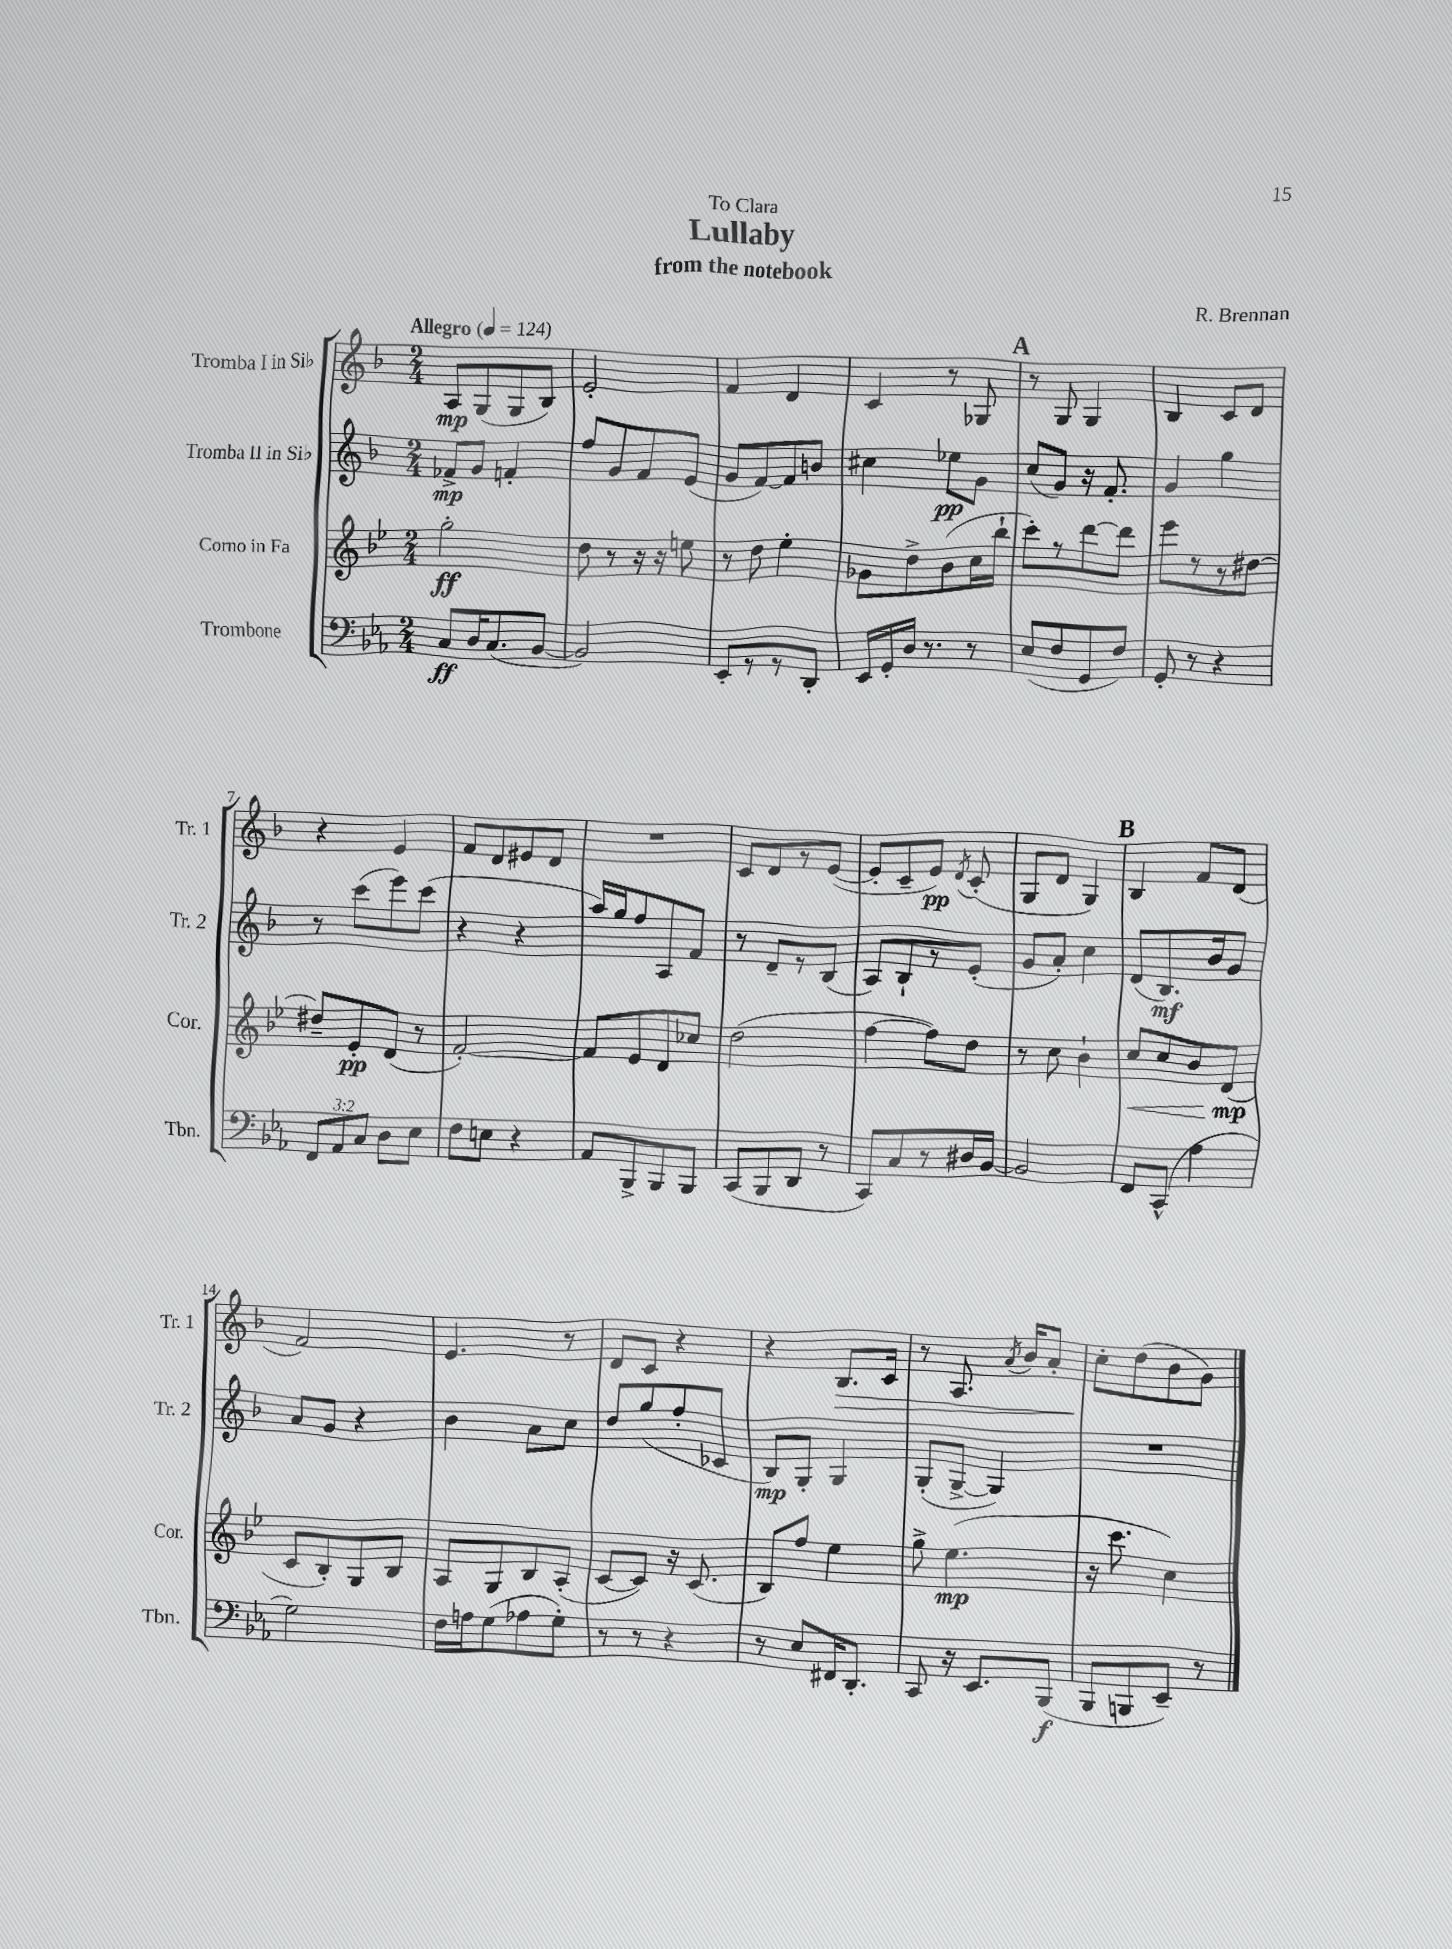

**kern	**kern	**kern	**kern
*staff4	*staff3	*staff2	*staff1
*clefF4	*clefG2	*clefG2	*clefG2
*k[b-e-a-]	*k[b-e-]	*k[b-]	*k[b-]
*M2/4	*M2/4	*M2/4	*M2/4
*MM124	*MM124	*MM124	*MM124
8C/L	2gg'\	8f-^/L	8A/L
16D/K	.	8g/J	(8G/
(8.C/	.	.	.
.	.	4f'/	8G/
[8BB-/J	.	.	8B-/J)
=	=	=	=
2BB-/])	8dd\	8ff/L	2e'/
.	8r	8g/	.
.	16r	8f/	.
.	16r	.	.
.	8ee\	(8e/J	.
=	=	=	=
8EE-'/L	8r	8g/L	4f/
8r	8dd\	[8f/)	.
8r	4ee-'\	8f/]	4d/
8DD'/J	.	8b/J	.
=	=	=	=
16EE-/LL	8g-\L	4cc#\	4c/
16GG'/	.	.	.
16D/JJ	8dd^\	.	.
8.r	.	.	.
.	(8b-\	8ee-\L	8r
8r	16cc\L	8g\J	8G-/
.	16bb-`\JJ	.	.
=	=	=	=
(8E-/L	8ccc'\L)	(8cc/L	8r
8F/	8r	8g/J)	8G/
8GG/	[8ddd\	16r	4G/
.	.	8.f'/	.
8F/J)	8ddd\]J	.	.
=	=	=	=
8GG'/	8eee-\L	4g/	4B-/
8r	8r	.	.
4r	8r	4gg\	8c/L
.	[8dd#\J	.	8d/J
=	=	=	=
12FF/L	8dd#~/]L	8r	4r
12AA-/	.	.	.
.	8e-'/	(8ccc\L	.
12C/J	.	.	.
8D\L	(8d/J	8eee\)	4e/
8E-\J	8r	(8ccc\J	.
=	=	=	=
8F\L	[2f'/)	4r	8f/L
8E\J	.	.	8d/
4r	.	4r	8e#/
.	.	.	8d/J
=	=	=	=
8AA-/L	8f/]L	16aa/LL)	2r
.	.	16gg/J	.
8BBB-^/	8e-/	8ff/	.
8BBB-/	8d/	8A/	.
8BBB-/J	8cc-/J	8f/J	.
=	=	=	=
(8CC/L	(2dd\	8r	8c/L
8BBB-/	.	8d~/L	8d/
8DD/J	.	8r	8r
8r	.	(8B-/J	([8e/J
=	=	=	=
8CC/L)	[4ff\	8A/L)	8e'/]L
8C/	.	8B-`/	8c~/
8r	8ff\]L)	8r	8e/J)
.	.	.	8qd/
16D#/L	8dd\J	(8e'/J	(8c'/
[16BB-/JJ	.	.	.
=	=	=	=
2BB-/]	8r	8g/L	8G/L
.	8cc\	8a'/J)	8d/J
.	4b-`\	4cc\	4G/)
=	=	=	=
8FF/L	8cc/L	(8d/L	4B-/
(8CC^^/J	8cc/	8.B-/)	.
4A-\	8b-/	.	8f/L
.	.	16b-/k	.
.	(8d/J	8g/J	(8d/J
=	=	=	=
2G\)	8c/L	8a/L	2f/)
.	8B-'/)	8g/J	.
.	8G/	4r	.
.	8B-/J	.	.
=	=	=	=
16F\LL	8A/L	4b-\	4.e/
16A\J	.	.	.
(8G\	8G/	.	.
8A-\	8B-/	8a\L	.
8G'\J)	(8A'/J	8cc\J	8r
=	=	=	=
8r	[8c/L	8dd/L	8d/L
8r	8c/]J)	(8gg/	8c/J
4r	16r	8ff'/	4r
.	(8.c/	.	.
.	.	8c-/J	.
=	=	=	=
8r	8B-/L)	8B-/L)	4r
8E-/L	8ff/J	8G'/J	.
16FF#/K	4ee-\	4G/	8.B-/L
8.DD'/J	.	.	.
.	.	.	16c/Jk
=	=	=	=
8CC/	8gg^\	(8G'/L	8r
16r	(4.ee-\	[8G^/J	8.A/
8.EE-/L	.	.	.
.	.	4G/])	.
.	.	.	8qa/
.	.	.	16b-/LK
(8BBB-/J	.	.	8a'/J
=	=	=	=
8BBB-/L	16r	2r	8cc'\L
.	8.ccc\	.	.
8BBB/	.	.	(8dd\
8EE-~/J)	4cc\)	.	8b-\
8r	.	.	8g\J)
==	==	==	==
*-	*-	*-	*-
